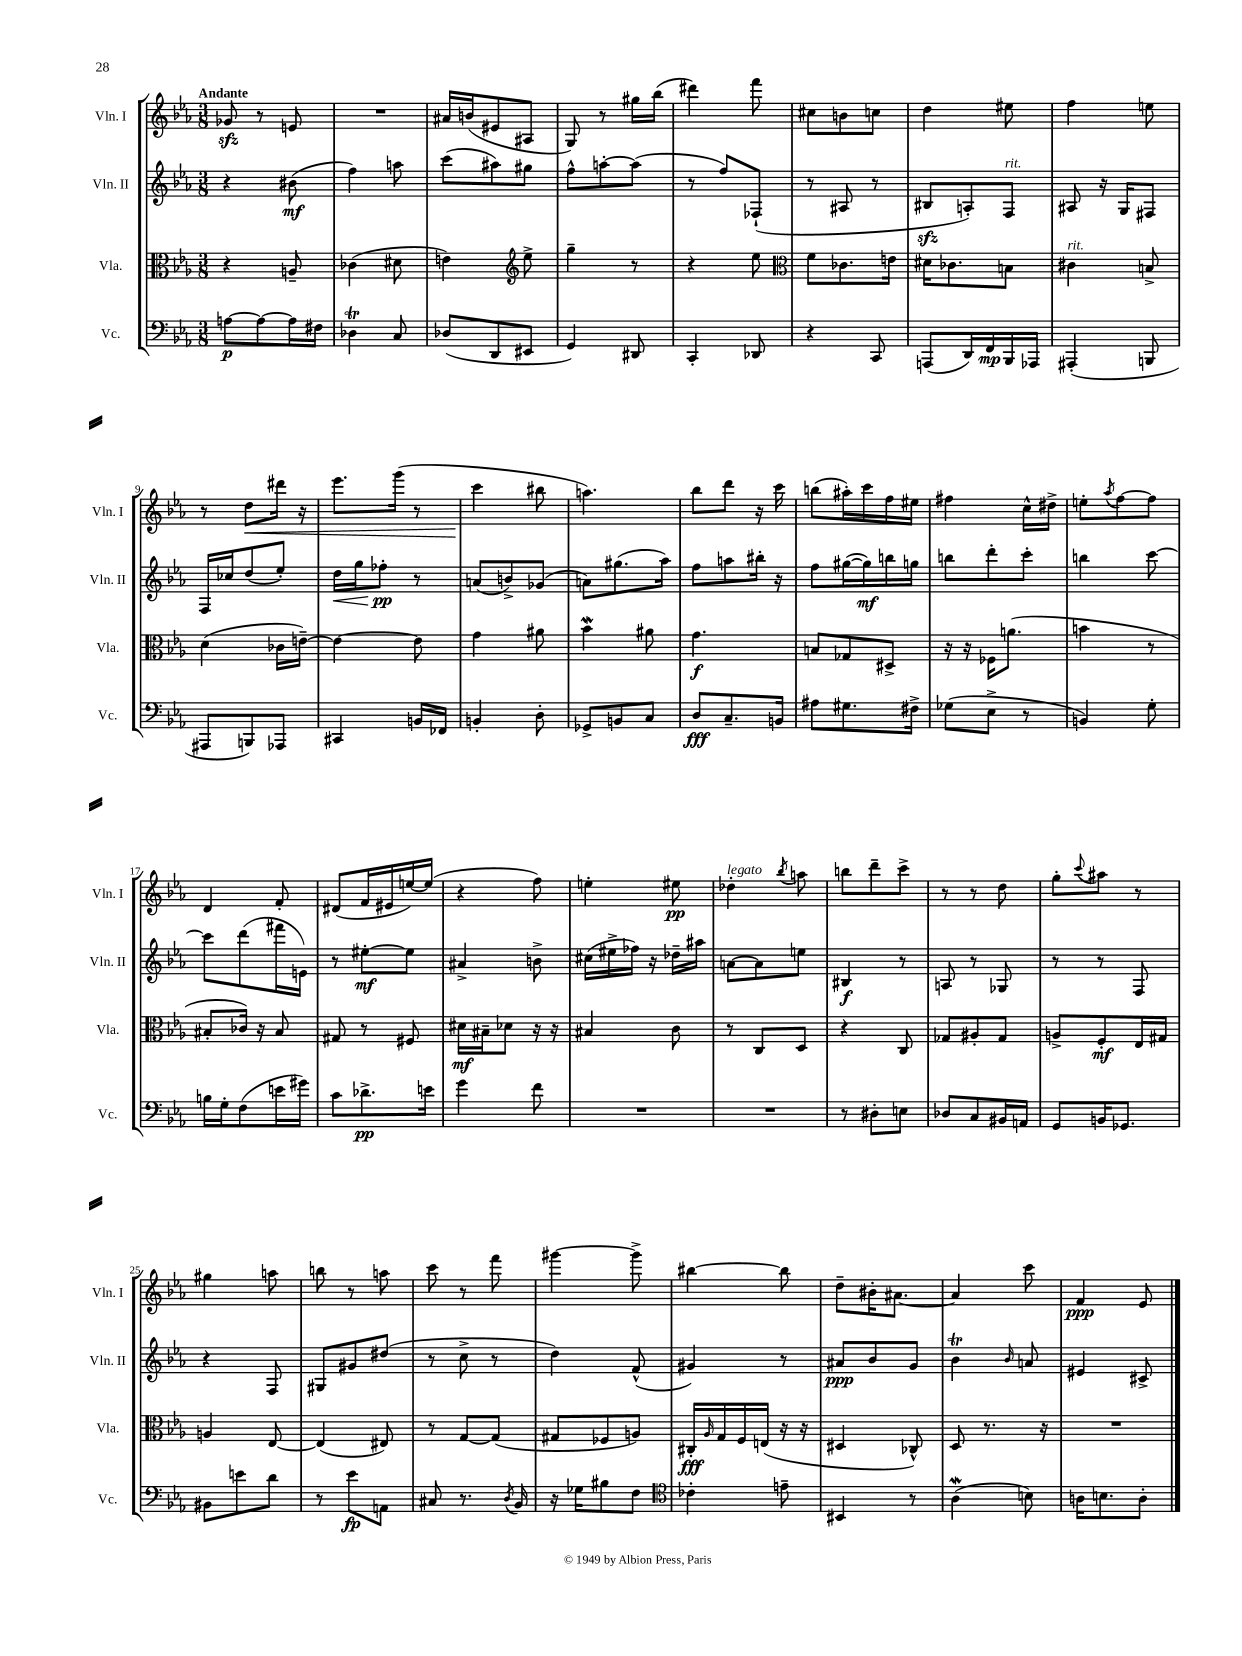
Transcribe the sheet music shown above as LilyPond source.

<<
\new StaffGroup <<
\new Staff = "s0" \with { instrumentName = "Vln. I" shortInstrumentName = "Vln. I" } {
    \clef treble \key ees \major \numericTimeSignature \time 3/8 \tempo "Andante"
    ges'8\sfz r8 e'8 |
    R4. |
    ais'16 b'16( eis'8 ais8 |
    g8) r8 gis''16 bes''16( |
    dis'''4) f'''8 |
    cis''8 b'8 c''8 |
    d''4 eis''8 |
    f''4 e''8 |
    r8 d''8\< dis'''16 r16 |
    ees'''8. g'''16( r8 |
    c'''4\! bis''8 |
    a''4.) |
    bes''8 d'''8 r16 c'''16 |
    b''8( ais''16-.) c'''16 f''16 eis''16 |
    fis''4 c''16-^ dis''16-> |
    e''8-. \acciaccatura { aes''8 } f''8~ f''8 |
    d'4 f'8-. |
    dis'8( f'16 eis'16 e''16~) e''16( |
    r4 f''8) |
    e''4-. eis''8\pp |
    des''4-.^\markup { \italic "legato" } \acciaccatura { bes''8 } a''8 |
    b''8 d'''8-- c'''8-> |
    r8 r8 d''8 |
    g''8-. \appoggiatura { c'''8 } ais''8 r8 |
    gis''4 a''8 |
    b''8 r8 a''8 |
    c'''8 r8 f'''8 |
    gis'''4~ gis'''8-> |
    bis''4~ bis''8 |
    d''8-- bis'16-. ais'8.~ |
    ais'4 c'''8 |
    f'4\ppp ees'8 \bar "|." |
}
\new Staff = "s1" \with { instrumentName = "Vln. II" shortInstrumentName = "Vln. II" } {
    \clef treble \key ees \major \numericTimeSignature \time 3/8
    r4 bis'8\mf( |
    f''4) a''8 |
    c'''8( ais''8) gis''8 |
    f''8-^ a''8~-. a''8( |
    r8 f''8) fes8-!( |
    r8 ais8 r8 |
    bis8\sfz a8-.) f8^\markup { \italic "rit." } |
    ais8 r16 g16 fis8 |
    f16 ces''16 d''8( ees''8-.) |
    d''16\< g''16 fes''8-.\pp\! r8 |
    a'8( b'8->) ges'8( |
    a'8) gis''8.( aes''16) |
    f''8 a''8 bis''16-. r16 |
    f''8 gis''16~( gis''16\mf) b''16 g''16 |
    b''8 d'''8-. c'''8-. |
    b''4 c'''8~ |
    c'''8 d'''8( fis'''16 e'16) |
    r8 eis''8~-.\mf eis''8 |
    ais'4-> b'8-> |
    cis''16( eis''16-> fes''16) r16 des''16-- ais''16 |
    a'8~ a'8 e''8 |
    bis4\f r8 |
    a8 r8 ges8 |
    r8 r8 f8 |
    r4 f8 |
    gis8 gis'8 dis''8( |
    r8 c''8-> r8 |
    d''4) f'8-^( |
    gis'4) r8 |
    ais'8\ppp bes'8 g'8 |
    bes'4\trill \grace { bes'16 } a'8 |
    eis'4 cis'8-> \bar "|." |
}
\new Staff = "s2" \with { instrumentName = "Vla." shortInstrumentName = "Vla." } {
    \clef alto \key ees \major \numericTimeSignature \time 3/8
    r4 a8-- |
    ces'4( dis'8 |
    e'4) \clef treble ees''8-> |
    g''4-- r8 |
    r4 ees''8 |
    \clef alto f'8 ces'8. e'16 |
    dis'16 ces'8. b8 |
    cis'4^\markup { \italic "rit." } b8-> |
    d'4( ces'16 e'16~--) |
    e'4~ e'8 |
    g'4 ais'8 |
    bes'4\mordent ais'8 |
    g'4.\f |
    b8 ges8 dis8-> |
    r16 r16 fes16 a'8.( |
    b'4 r8 |
    bis8-. ces'16) r16 bis8 |
    gis8 r8 fis8 |
    dis'16\mf bis16-- des'8 r16 r16 |
    bis4 c'8 |
    r8 c8 d8 |
    r4 c8 |
    ges8 ais8-. ges8 |
    a8-> f8-.\mf ees16 gis16 |
    a4 ees8~ |
    ees4( eis8) |
    r8 g8~ g8( |
    gis8 fes8 a8) |
    cis16-.\fff \grace { aes16 } g16 f16 e16( r16 r16 |
    dis4 ces8-^) |
    d8 r8. r16 |
    R4. \bar "|." |
}
\new Staff = "s3" \with { instrumentName = "Vc." shortInstrumentName = "Vc." } {
    \clef bass \key ees \major \numericTimeSignature \time 3/8
    a8~\p a8~ a16 fis16 |
    des4\trill c8 |
    des8( d,8 eis,8 |
    g,4) dis,8 |
    c,4-. des,8 |
    r4 c,8 |
    a,,8( d,16) f,16\mp bes,,16 aes,,16 |
    ais,,4-.( b,,8 |
    ais,,8 b,,8) aes,,8 |
    cis,4 b,16 fes,16 |
    b,4-. d8-. |
    ges,8-> b,8 c8 |
    d8\fff c8.-- b,16 |
    ais8 gis8. fis16-> |
    ges8( ees8-> r8 |
    b,4) g8-. |
    b16 g16-. f8( e'16 gis'16) |
    c'8 des'8.->\pp e'16 |
    g'4 f'8 |
    R4. |
    R4. |
    r8 dis8-. e8 |
    des8 c8 bis,16 a,16 |
    g,8 b,16 ges,8. |
    bis,8 e'8 d'8 |
    r8 ees'8\fp a,8 |
    cis8 r8. \acciaccatura { d8 } bes,16 |
    r16 ges16 bis8 f8 |
    \clef tenor ces'4-. e'8-- |
    bis,4 r8 |
    aes4\mordent( b8) |
    a16 b8. a8-. \bar "|." |
}
>>
>>
